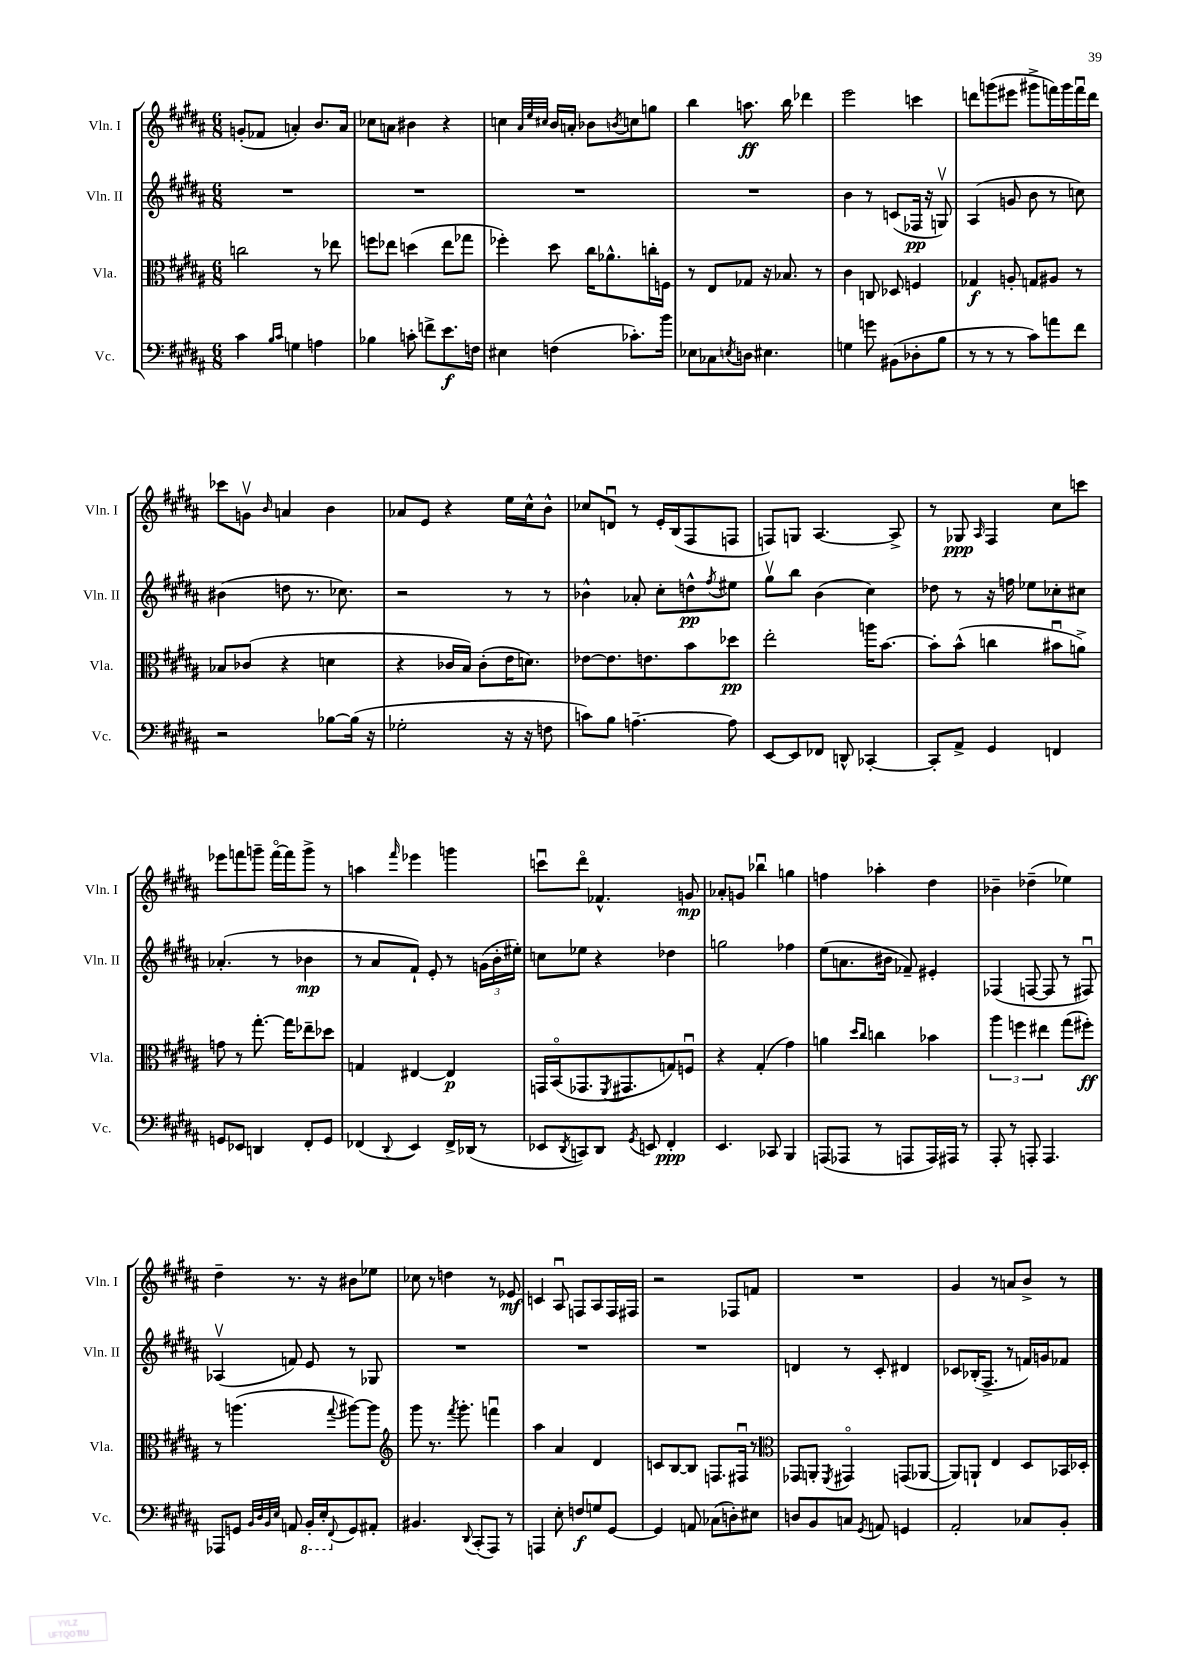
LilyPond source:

<<
\new StaffGroup <<
\new Staff = "s0" \with { instrumentName = "Vln. I" shortInstrumentName = "Vln. I" } {
    \clef treble \key b \major \numericTimeSignature \time 6/8
    g'8-.( fes'8 a'4-.) b'8. a'16 |
    ces''8 a'8 bis'4 r4 |
    c''4 \grace { ais'32 e''32 cis''32 } b'16 a'16-. bes'8 \acciaccatura { b'8 } c''8 g''8 |
    b''4 a''8.\ff b''16 des'''4 |
    e'''2 c'''4 |
    d'''8 g'''8( eis'''8 gis'''8-> f'''16) gis'''16 f'''16\downbow d'''16 |
    ces'''8 g'8\upbow \grace { b'16 } a'4 b'4 |
    aes'8 e'8 r4 e''16 cis''16-^ b'8-^ |
    ces''8 d'8\downbow r8 e'16-. b16( fis8 f8 |
    f8) g8 ais4.~ ais8-> |
    r8 ges8\ppp \grace { ais16 } fis4 cis''8 c'''8 |
    ees'''8 f'''8 g'''8-- f'''16~\flageolet f'''16 g'''8-> r8 |
    a''4 \grace { fis'''16 } ees'''4 g'''4 |
    c'''8\downbow dis'''8\flageolet fes'4.-^ g'8\mp |
    aes'8-. g'8 bes''4\downbow g''4 |
    f''4 aes''4-. dis''4 |
    bes'4-- des''4--( ees''4) |
    dis''4-- r8. r16 bis'8 ees''8 |
    ces''8 r8 d''4 r8 ees'8\mf |
    c'4 ais8\downbow f8 ais8 f16 fis16 |
    r2 fes8 f'8 |
    R2. |
    gis'4 r8 a'8 b'8-> r8 \bar "|." |
}
\new Staff = "s1" \with { instrumentName = "Vln. II" shortInstrumentName = "Vln. II" } {
    \clef treble \key b \major \numericTimeSignature \time 6/8
    R2. |
    R2. |
    R2. |
    R2. |
    b'4 r8 c'8( fes16\pp r16 g8\upbow) |
    ais4( g'8 b'8 r8 c''8) |
    bis'4( d''8 r8. ces''8.) |
    r2 r8 r8 |
    bes'4-^ aes'8-. cis''8-. d''8-^\pp \acciaccatura { fis''8 } eis''8 |
    gis''8\upbow b''8 b'4( cis''4) |
    des''8 r8 r16 f''16 ees''8 ces''8-. cis''8 |
    aes'4.-.( r8 bes'4\mp |
    r8 ais'8 fis'8-!) e'8-. r8 \tuplet 3/2 { g'16( b'16-. eis''16-.) } |
    c''8 ees''8 r4 des''4 |
    g''2 fes''4 |
    e''8( a'8. bis'16 fes'8--) eis'4-. |
    fes4( f8~ f8 r8 fis8\downbow) |
    aes4\upbow( f'8) e'8 r8 ges8 |
    R2. |
    R2. |
    R2. |
    d'4 r8 cis'8-. dis'4 |
    ces'8 bes16-.( fis8.-> r8 f'16) g'16 fes'8 \bar "|." |
}
\new Staff = "s2" \with { instrumentName = "Vla." shortInstrumentName = "Vla." } {
    \clef alto \key b \major \numericTimeSignature \time 6/8
    c''2 r8 ees''8 |
    f''8 ees''8 d''4( ees''8 ges''8 |
    fes''4-.) dis''8 cis''16 aes'8.-^ c''16-. f16 |
    r8 e8 ges8 r16 bes8. r8 |
    cis'4 c8 des8 f4 |
    ges4\f a8-. g8 ais8 r8 |
    bes8 ces'8( r4 d'4 |
    r4 ces'16 b16) ces'8-.( e'16 d'8.) |
    ees'8~ ees'8. e'8. b'8 des''8\pp |
    e''2-. a''16 b'8.~ |
    b'8-. b'8-^( c''4 bis'8\downbow a'8->) |
    g'8 r8 gis''8.~-. gis''16 ees''8-- des''8 |
    g4 eis4~ eis4\p |
    g,16 b,16\flageolet( ges,8. \acciaccatura { fis,8 } gis,8. g8) f8\downbow |
    r4 gis4-.( gis'4) |
    a'4 \grace { dis''16 cis''16 } c''4 bes'4 |
    \tuplet 3/2 { ais''4 f''4 eis''4 } gis''8( fis''8-.\ff) |
    r8 a''4.( \appoggiatura { gis''8 } ais''8~) ais''8 |
    \clef treble gis'''8 r8. \acciaccatura { fis'''8 } gis'''8.-. f'''4\downbow |
    ais''4 ais'4 dis'4 |
    c'8 b8~ b8 f8. fis16\downbow r8 |
    \clef alto ges,8 a,8-. \acciaccatura { fis,8 } gis,4\flageolet g,8( aes,8~ |
    aes,8) a,8-! e4 dis8 bes,16 des16-. \bar "|." |
}
\new Staff = "s3" \with { instrumentName = "Vc." shortInstrumentName = "Vc." } {
    \clef bass \key b \major \numericTimeSignature \time 6/8
    cis'4 \grace { b16 cis'16 } g4 a4 |
    bes4 c'8-. f'8-> e'8.\f f16 |
    eis4 f4( ces'8.-.) b'16 |
    ees8 ces8 \acciaccatura { e8 } d8 eis4. |
    g4 g'8 bis,8( des8-. b8 |
    r8 r8 r8 cis'8) a'8 fis'8 |
    r2 bes8~ bes16( r16 |
    ges2-. r16 r16 f8 |
    c'8) b8 a4.~-- a8 |
    e,8~ e,8 fes,8 d,8-^ ces,4~-. |
    ces,8-. ais,8-> gis,4 f,4 |
    g,8 ees,8 d,4 fis,8-. g,8 |
    fes,4( \appoggiatura { dis,8 } e,4) fes,16-> des,16( r8 |
    ees,8 \acciaccatura { dis,8 } c,8) dis,8 \acciaccatura { gis,8 } e,8 fis,4-.\ppp |
    e,4. ces,8 b,,4 |
    a,,8( aes,,8 r8 a,,8 a,,16) ais,,16 r8 |
    ais,,8-. r8 a,,8-. a,,4. |
    aes,,8 g,8 \grace { b,32 dis32 b,32 e32 } a,8 \ottava #-1 b,,16-. e,16-. \ottava #0 \appoggiatura { fis,8 } g,8 ais,8-. |
    bis,4. \appoggiatura { dis,8 } cis,8-.( ais,,8) r8 |
    a,,4 e8-. f8\f g8 gis,8~ |
    gis,4 a,8 ces8( d8-.) eis8 |
    d8 b,8 c8 \acciaccatura { gis,8 } a,8 g,4 |
    ais,2-. ces8 b,8-. \bar "|." |
}
>>
>>
\layout { \context { \Score \remove "Bar_number_engraver" } }
